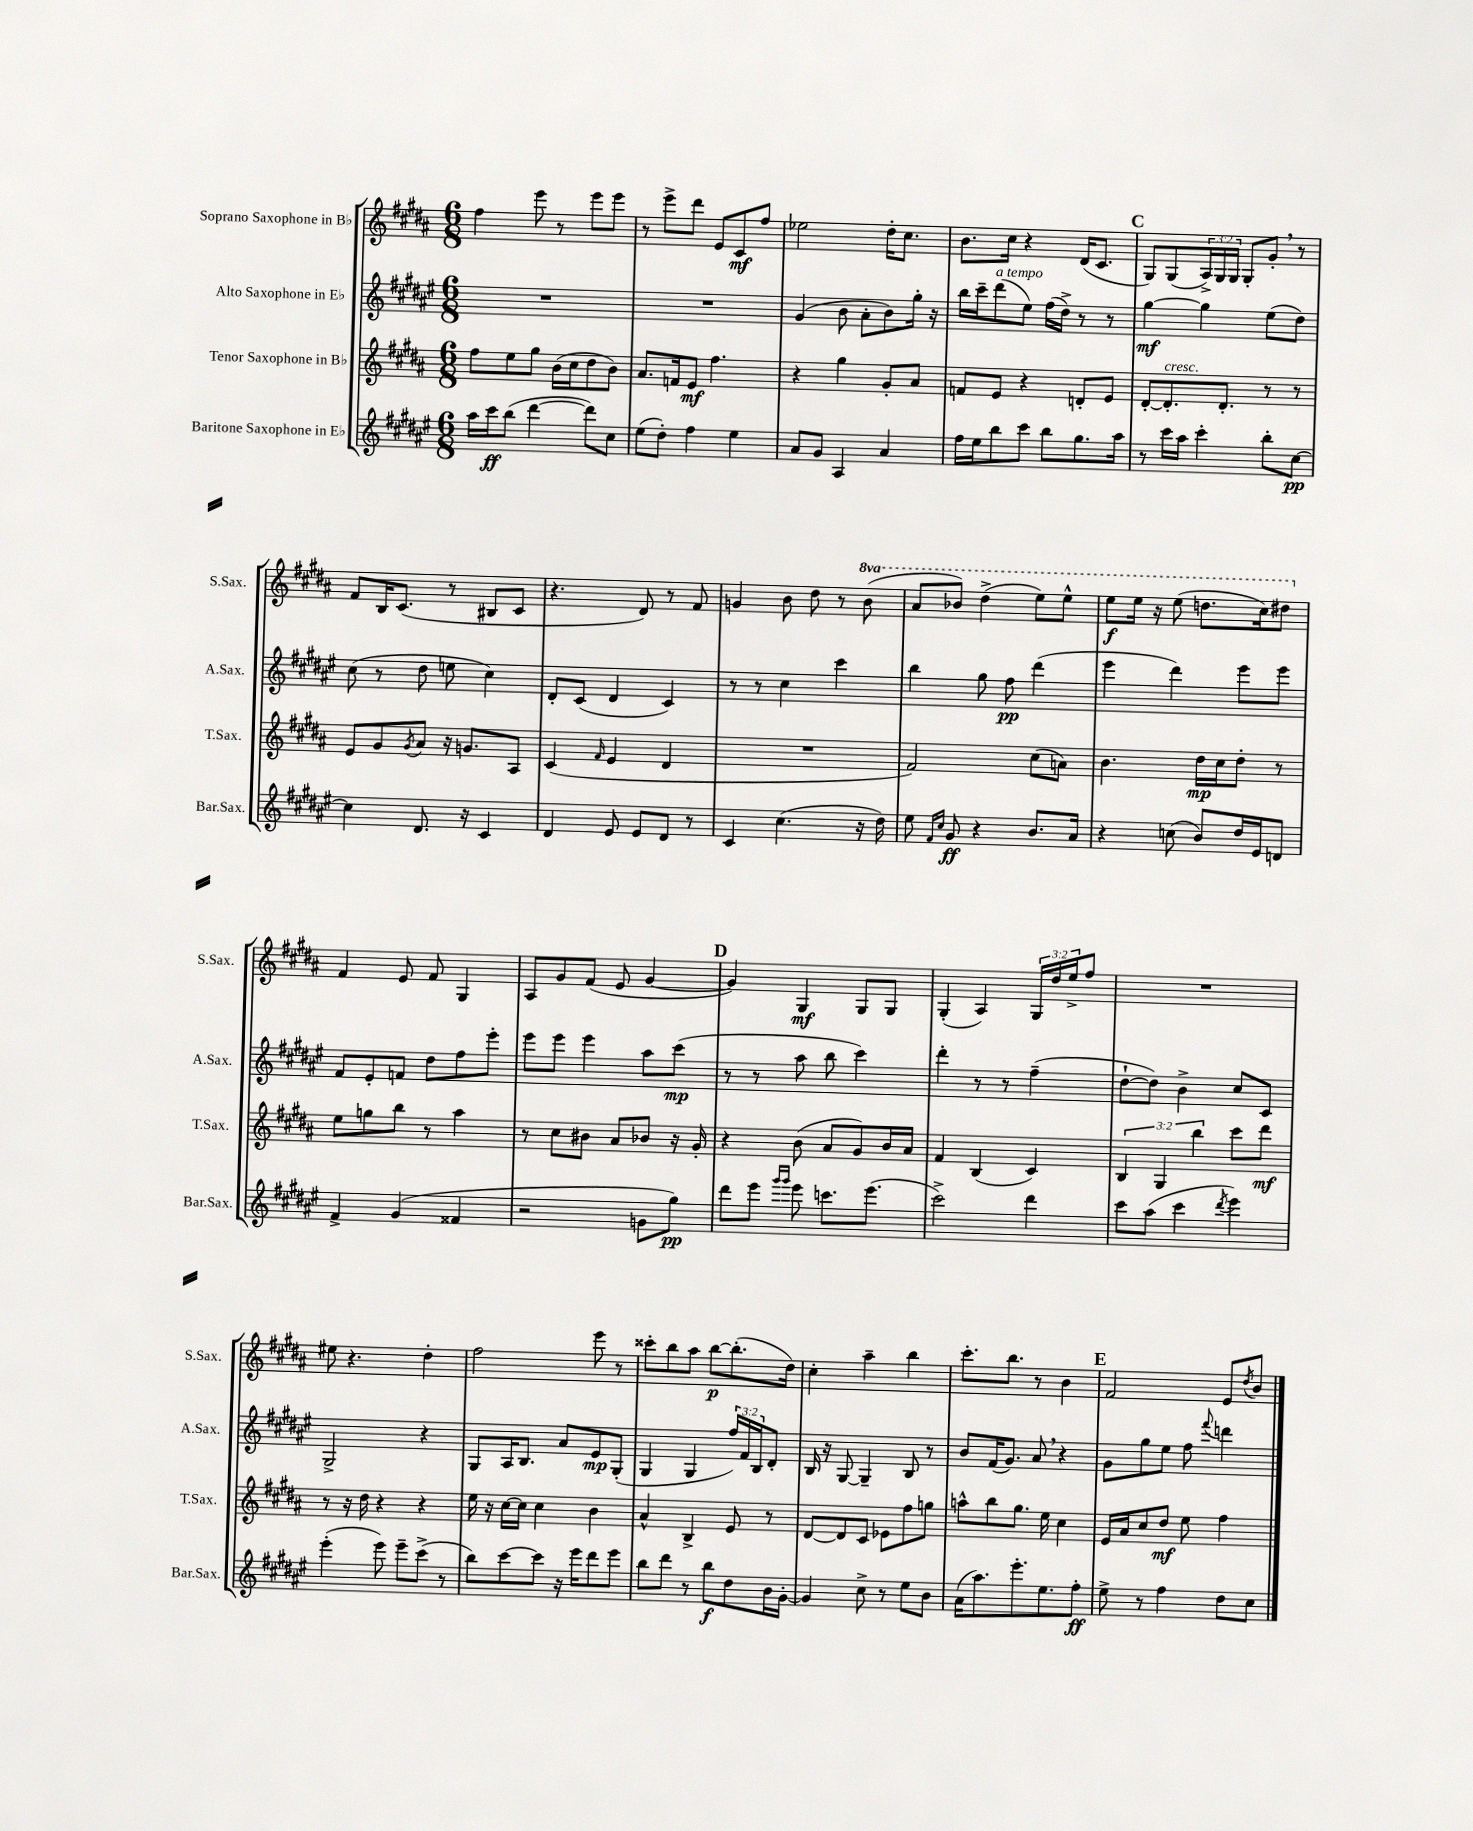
<<
\new StaffGroup <<
\new Staff = "s0" \with { instrumentName = "Soprano Saxophone in Bb" shortInstrumentName = "S.Sax." } {
    \clef treble \key b \major \numericTimeSignature \time 6/8 \override Staff.TupletNumber.text = #tuplet-number::calc-fraction-text \set Staff.ottavationMarkups = #ottavation-simple-ordinals
    fis''4 e'''8 r8 e'''8 e'''8 |
    r8 e'''8-> dis'''8 e'8 cis'8\mf fis''8 |
    ees''2 dis''16-. cis''8. |
    b'8. cis''16 r4 dis'16( cis'8. |
    \mark \markup { \bold "C" } gis8) gis8( \tuplet 3/2 { ais16->) gis16 gis16 } gis8-. gis'8-. \breathe r8 |
    fis'8 b16 cis'8.( r8 bis8 cis'8 |
    r4. dis'8) r8 fis'8 |
    g'4 b'8 dis''8 r8 \ottava #1 b''8( |
    ais''8 bes''8) dis'''4->( e'''8) e'''8-^ |
    e'''8\f e'''16 r16 e'''8( d'''8. cis'''16) dis'''8 \ottava #0 |
    fis'4 e'8 fis'8 gis4 |
    ais8 gis'8 fis'8( e'8 gis'4~ |
    \mark \markup { \bold "D" } gis'4) gis4\mf gis8 gis8 |
    gis4-.( ais4) \tuplet 3/2 { gis16 dis''16 e''16-> } fis''8 |
    R2. |
    eis''8 r4. dis''4-. |
    fis''2 e'''8 r8 |
    cisis'''8-. b''8 ais''8 b''8~\p b''8.-.( dis''16) |
    cis''4-. ais''4-- b''4 |
    cis'''8.-. b''8. r8 b'4 |
    \mark \markup { \bold "E" } fis'2 e'8 \acciaccatura { dis''8 } b'8 \bar "|." |
}
\new Staff = "s1" \with { instrumentName = "Alto Saxophone in Eb" shortInstrumentName = "A.Sax." } {
    \clef treble \key fis \major \numericTimeSignature \time 6/8 \override Staff.TupletNumber.text = #tuplet-number::calc-fraction-text
    R2. |
    R2. |
    gis'4( b'8 ais'8-. b'8) gis''16-. r16 |
    b''16 cis'''16-- dis'''8^\markup { \italic "a tempo" }( eis''8) fis''16( dis''16->) r8 r8 |
    \mark \markup { \bold "C" } gis''4~\mf gis''4 eis''8( dis''8) |
    cis''8( r8 dis''8 e''8 cis''4) |
    dis'8-. cis'8( dis'4 cis'4) |
    r8 r8 cis''4 cis'''4 |
    b''4 gis''8 fis''8\pp dis'''4( |
    eis'''4 dis'''4) eis'''8 eis'''8 |
    fis'8 eis'8-. f'8 dis''8 fis''8 eis'''8-. |
    eis'''8 eis'''8 eis'''4 ais''8 cis'''8\mp( |
    \mark \markup { \bold "D" } r8 r8 ais''8 b''8 cis'''4) |
    dis'''4-. r8 r8 fis''4--( |
    dis''8~-! dis''8) b'4-> cis''8 cis'8 |
    gis2-> r4 |
    gis8 ais16 b8. ais'8 eis'8\mp gis8-.( |
    gis4 gis4 \tuplet 3/2 { fis''16) fis'16 b16 } dis'8-. |
    b16 r16 gis8~ gis4-- b8 r8 |
    b'8 fis'16( gis'8.) ais'8 \breathe r4 |
    \mark \markup { \bold "E" } gis'8 gis''8 eis''8 fis''8 \appoggiatura { fis'''8 } d'''4 \bar "|." |
}
\new Staff = "s2" \with { instrumentName = "Tenor Saxophone in Bb" shortInstrumentName = "T.Sax." } {
    \clef treble \key b \major \numericTimeSignature \time 6/8 \override Staff.TupletNumber.text = #tuplet-number::calc-fraction-text
    fis''8 e''8 gis''8 b'16( cis''16 dis''8 b'8) |
    ais'8. f'16 e'8\mf fis''4. |
    r4 gis''4 gis'8-. ais'8 |
    f'8 e'8 r4 d'8-. e'8 |
    \mark \markup { \bold "C" } dis'8~-. dis'8.-.^\markup { \italic "cresc." } dis'8.-. r8 r8 |
    e'8 gis'8 \acciaccatura { gis'8 } ais'8 r16 g'8. ais8 |
    cis'4( \grace { fis'16 } e'4 dis'4 |
    R2. |
    fis'2) cis''8( a'8) |
    b'4. dis''16\mp cis''16 dis''8-. r8 |
    e''8 g''8 b''8 r8 ais''4 |
    r8 cis''8 bis'8 ais'8 bes'8 r16 gis'16-. |
    \mark \markup { \bold "D" } r4 b'8( ais'8 gis'8) b'16 ais'16 |
    fis'4 b4( cis'4) |
    \tuplet 3/2 { b4 gis4 b''4 } cis'''8 dis'''8\mf |
    r8 r16 dis''16 r4 r4 |
    e''16 r16 cis''16~ cis''16 cis''4 b'4 |
    ais'4-^ b4-> e'8 r8 |
    dis'8~ dis'8 cis'8 ees'8 fis''8 g''8 |
    a''8-^ b''8 gis''8. e''16 cis''4 |
    \mark \markup { \bold "E" } e'16 ais'16 cis''8 dis''8\mf e''8 fis''4 \bar "|." |
}
\new Staff = "s3" \with { instrumentName = "Baritone Saxophone in Eb" shortInstrumentName = "Bar.Sax." } {
    \clef treble \key fis \major \numericTimeSignature \time 6/8
    ais''16 cis'''16\ff b''8( dis'''4~ dis'''8) cis''8 |
    eis''8( dis''8-.) fis''4 eis''4 |
    ais'8 gis'8 ais4 ais'4 |
    fis''16 eis''16 b''8 cis'''8 b''8 gis''8. ais''16 |
    \mark \markup { \bold "C" } r8 cis'''16 ais''16 cis'''4-. b''8-. cis''8~\pp |
    cis''4 dis'8. r16 cis'4 |
    dis'4 eis'8 eis'8 dis'8 r8 |
    cis'4 cis''4.( r16 dis''16) |
    eis''8 \grace { fis'16 cis''16 } gis'8\ff r4 b'8. ais'16 |
    r4 c''8( b'8) dis''16 eis'16 d'8 |
    fis'4-> gis'4( fisis'4 |
    r2 g'8 gis''8\pp) |
    \mark \markup { \bold "D" } dis'''8 eis'''8 \grace { gis'''16 gis'''16 } eis'''8 c'''8. eis'''8.( |
    cis'''2->) dis'''4 |
    cis'''8 ais''8( cis'''4 \acciaccatura { dis'''8 } eis'''4) |
    eis'''4-.( eis'''8) eis'''8-- cis'''8->( r8 |
    b''8) cis'''8~ cis'''8 r16 eis'''16 dis'''8 eis'''8 |
    b''8 dis'''8 r8 b''8\f dis''8 b'16 gis'16~-. |
    gis'4 cis''8-> r8 eis''8 b'8 |
    ais'16( ais''8.) eis'''8.-. eis''8. fis''8-.\ff |
    \mark \markup { \bold "E" } eis''8-> r8 fis''4 dis''8 cis''8 \bar "|." |
}
>>
>>
\layout { \context { \Score \remove "Bar_number_engraver" } }
